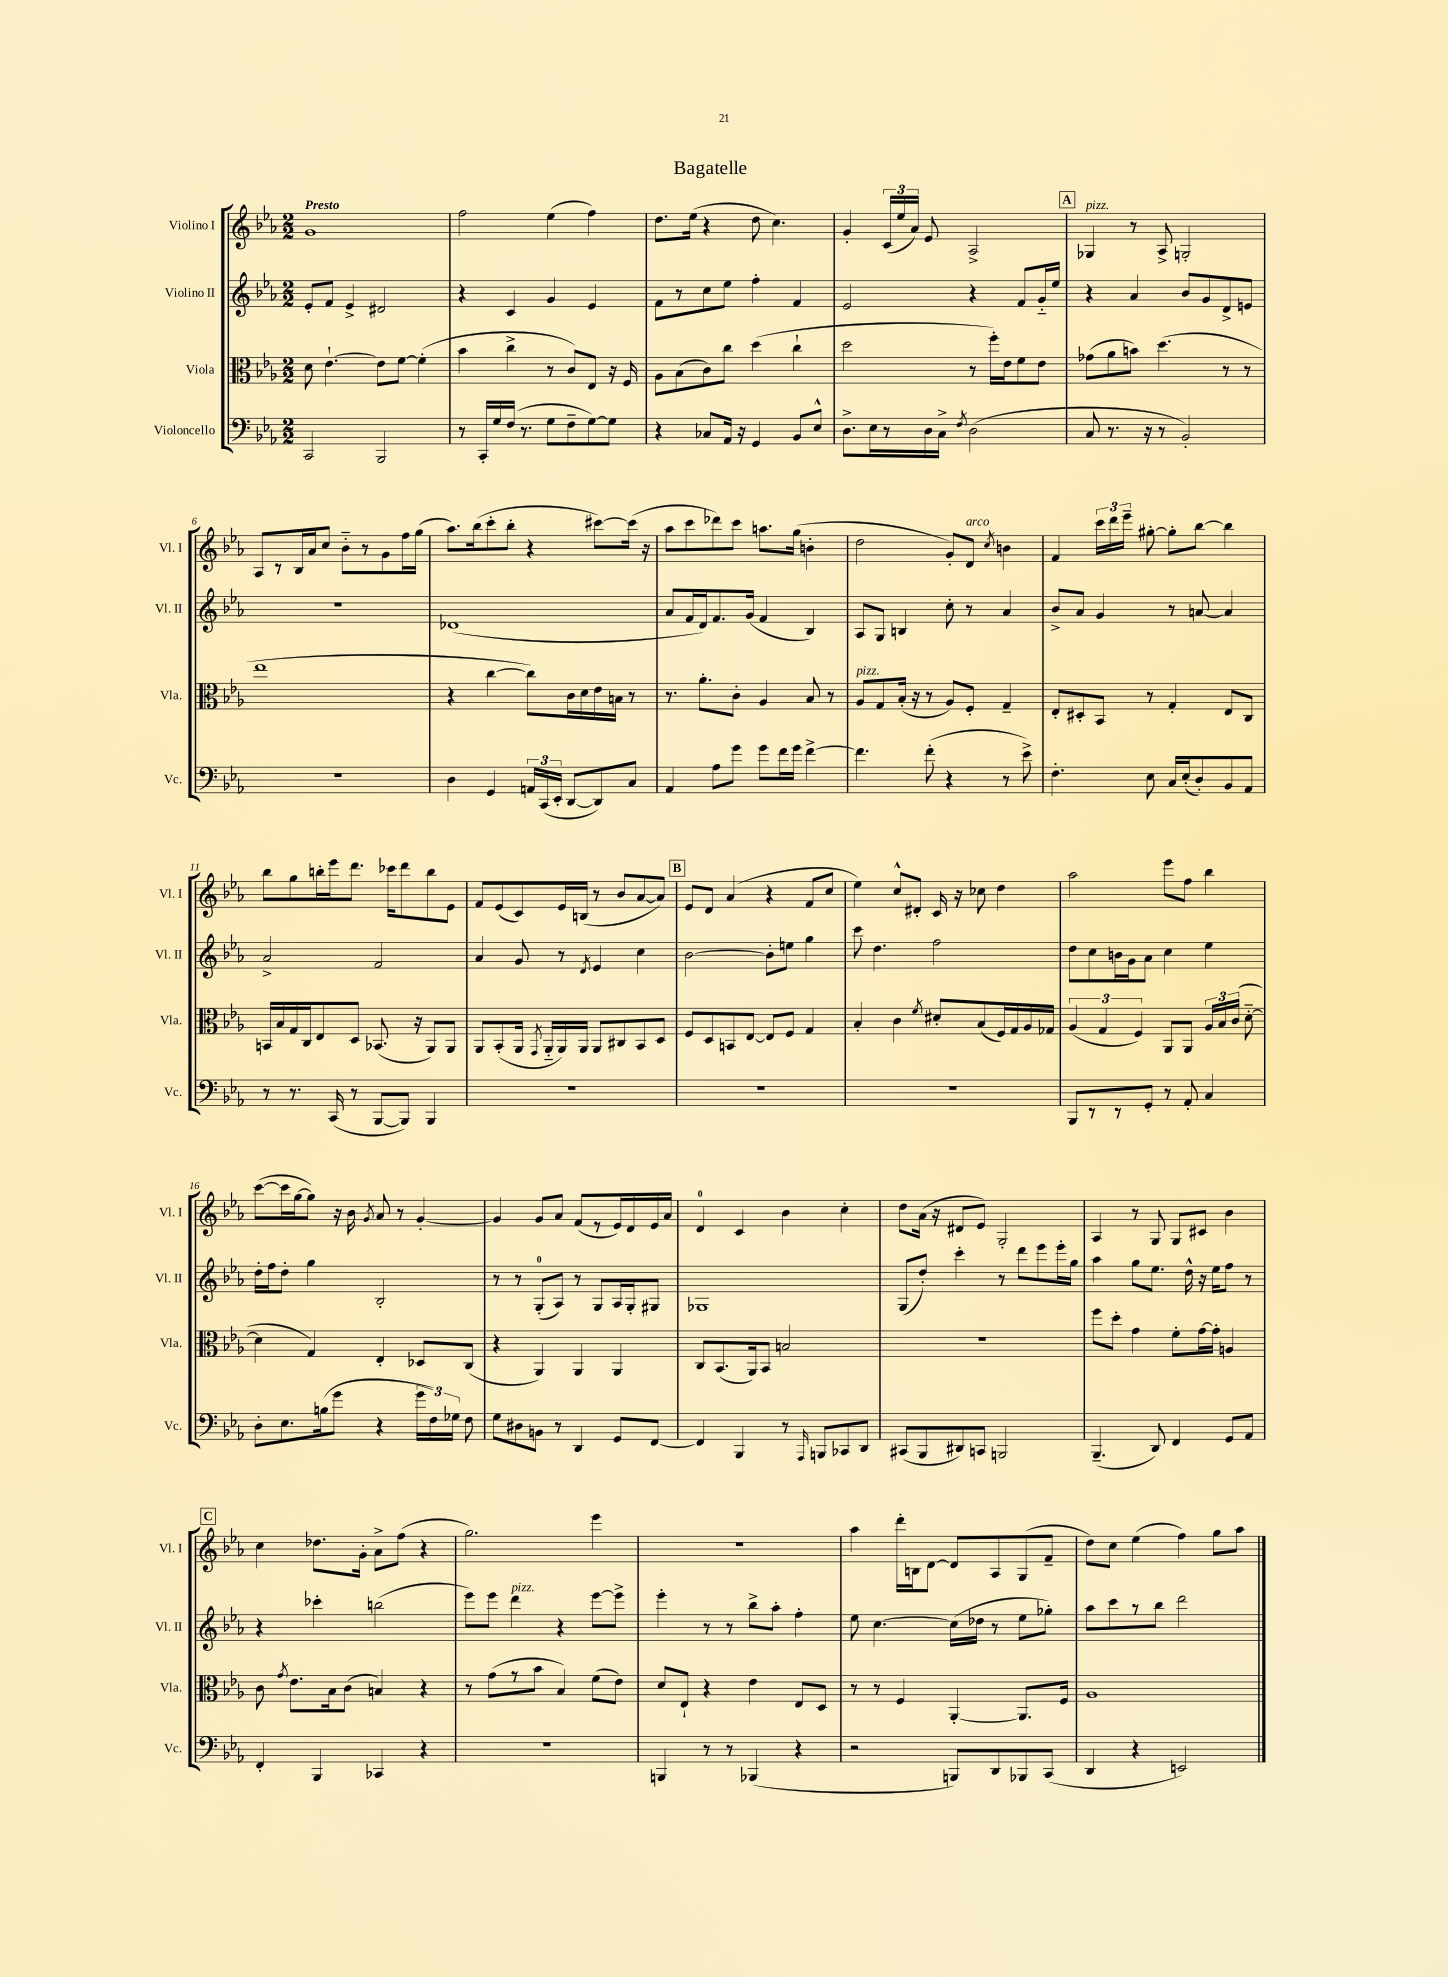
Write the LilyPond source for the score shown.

\header { title = "Bagatelle" }
<<
\new StaffGroup <<
\new Staff = "s0" \with { instrumentName = "Violino I" shortInstrumentName = "Vl. I" } {
    \clef treble \key ees \major \numericTimeSignature \time 2/2 \tempo "Presto"
    \autoBeamOff g'1 |
    f''2 ees''4( f''4) |
    d''8.[ ees''16]( r4 d''8 c''4.) |
    g'4-. \tuplet 3/2 { c'16[( ees''16 aes'16]) } ees'8 aes2-> |
    \mark \markup { \box "A" } ges4^\markup { \italic "pizz." } r8 aes8-> g2-. |
    aes8[ r8 bes16 aes'16 c''8] bes'8[-_ r8 g'8 f''16 g''16]( |
    aes''8.[) bes''16( c'''8-. bes''8]-. r4 cis'''8[~) cis'''16]( r16 |
    aes''8[ c'''8 des'''8) c'''8] a''8.[ g''16]( b'4-. |
    d''2 g'8[-.) d'8]^\markup { \italic "arco" } \acciaccatura { c''8 } b'4 |
    f'4 \tuplet 3/2 { c'''16[ d'''16 ees'''16]-- } gis''8~-. gis''8[-. bes''8]~ bes''4 |
    bes''8[ g''8 b''16-. ees'''16 d'''8.] ces'''16[ d'''8 b''8 ees'8] |
    f'8[ ees'8( c'8) ees'16 b16]( r8 bes'8[ aes'8~ aes'8]) |
    \mark \markup { \box "B" } ees'8[ d'8] aes'4( r4 f'8[ c''8] |
    ees''4) c''8[-^ dis'8]-. c'16 r16 ces''8 d''4 |
    aes''2 ees'''8[ f''8] bes''4 |
    c'''8[~( c'''16 g''16~ g''8]) r16 bes'16 \acciaccatura { g'8 } aes'8 r8 g'4~-. |
    g'4 g'8[ aes'8] f'8[( r8 ees'16) d'16 ees'16 aes'16] |
    d'4-0 c'4 bes'4 c''4-. |
    d''8[ aes'16]( r16 dis'8[ ees'8]) g2-. |
    aes4 r8 g8 g8[ cis'8] bes'4 |
    \mark \markup { \box "C" } c''4 des''8.[ g'16]-. aes'8[-> f''8]( r4 |
    g''2.) ees'''4 |
    r1 |
    aes''4 d'''16[-. b16 d'8]~ d'8[ aes8 g8( f'8]-- |
    d''8[) c''8] ees''4( f''4) g''8[ aes''8] \bar "|." |
}
\new Staff = "s1" \with { instrumentName = "Violino II" shortInstrumentName = "Vl. II" } {
    \clef treble \key ees \major \numericTimeSignature \time 2/2
    \autoBeamOff ees'8[-. f'8] ees'4-> dis'2 |
    r4 c'4 g'4 ees'4 |
    f'8[ r8 c''8 ees''8] f''4-. f'4 |
    ees'2 r4 f'8[ g'16-_ ees''16] |
    \mark \markup { \box "A" } r4 aes'4 bes'8[ g'8 d'8-> e'8] |
    R1 |
    des'1( |
    aes'8[ f'16 d'16) f'8. g'16]( f'4 bes4) |
    aes8[ g8] b4 c''8-. r8 aes'4 |
    bes'8[-> aes'8] g'4 r8 a'8~ a'4 |
    aes'2-> f'2 |
    aes'4 g'8 r8 \acciaccatura { d'8 } ees'4 c''4 |
    \mark \markup { \box "B" } bes'2~ bes'8[-. e''8] g''4 |
    c'''8 d''4. f''2 |
    d''8[ c''8 b'16 g'16 aes'8] c''4 ees''4 |
    d''16[-. f''16 d''8]-. g''4 bes2-. |
    r8 r8 g8[-0-.( aes8]) r8 g8[ aes16 g16-. gis8] |
    ges1 |
    g8[( d''8]-.) c'''4-. r8 d'''8[ ees'''8 ees'''16-. g''16] |
    aes''4 g''8[ ees''8.] d''16-^ r16 ees''16[ f''8] r8 |
    \mark \markup { \box "C" } r4 ces'''4-. b''2( |
    ees'''8[) ees'''8] d'''4^\markup { \italic "pizz." } r4 ees'''8[~ ees'''8]-> |
    ees'''4-. r8 r8 bes''8[-> aes''8]-. f''4-. |
    ees''8 c''4.~ c''16[( des''16] r8 ees''8[ ges''8]-.) |
    aes''8[ c'''8 r8 bes''8] d'''2 \bar "|." |
}
\new Staff = "s2" \with { instrumentName = "Viola" shortInstrumentName = "Vla." } {
    \clef alto \key ees \major \numericTimeSignature \time 2/2
    \autoBeamOff d'8 ees'4.~-! ees'8[ f'8]~ f'4-.( |
    bes'4 c''4-> r8 c'8[) ees8] r16 f16 |
    aes8[ bes8( c'8) c''8] d''4( c''4-! |
    d''2 r8 f''16[-.) ees'16 f'8 ees'8] |
    \mark \markup { \box "A" } ges'8[( aes'8 b'8]) d''4.( r8 r8 |
    ees''1 |
    r4 c''4~ c''8[) c'16 d'16 ees'16 b16] r8 |
    r8. aes'8.[-. c'8]-. aes4 bes8 r8 |
    aes8[^\markup { \italic "pizz." } g8 bes16]-.( r16 r8 aes8[) f8]-. g4-- |
    ees8[-. dis8-. bes,8] r8 g4-. ees8[ c8] |
    b,16[ bes16 g16 c16 ees8 d8] bes,8.( r16 aes,8[) aes,8] |
    aes,8[ bes,8-.( aes,16] \acciaccatura { g,8 } aes,16[-_ aes,16) aes,16] aes,8[ cis8 bes,8 d8] |
    \mark \markup { \box "B" } f8[ d8 b,8 ees8]~ ees8[ f8] g4 |
    bes4-. c'4 \acciaccatura { f'8 } dis'8[-. bes8( f16) g16 aes16 ges16] |
    \tuplet 3/2 { aes4( g4 f4) } aes,8[ aes,8] \tuplet 3/2 { aes16[ bes16 c'16]( } d'8~-_ |
    d'4 g4) ees4-. des8[ c8]( |
    r4 aes,4) aes,4 aes,4 |
    c8[ bes,8.( aes,16) bes,8] b2 |
    R1 |
    f''8[ d''8]-. g'4 f'8[-. g'16~ g'16]-. a4 |
    \mark \markup { \box "C" } c'8 \acciaccatura { g'8 } ees'8.[ bes16 c'8]( b4) r4 |
    r8 g'8[( r8 bes'8] bes4) f'8[( ees'8]) |
    d'8[ ees8]-! r4 ees'4 ees8[ d8] |
    r8 r8 f4 aes,4~-. aes,8.[ f16] |
    aes1 \bar "|." |
}
\new Staff = "s3" \with { instrumentName = "Violoncello" shortInstrumentName = "Vc." } {
    \clef bass \key ees \major \numericTimeSignature \time 2/2
    \autoBeamOff c,2 bes,,2 |
    r8 c,16[-. g16 f16]( r8. g8[ f8-- g8~) g8] |
    r4 ces8[ aes,16] r16 g,4 bes,8[ ees8]-^ |
    d8.[-> ees16 r8 d16 c16]-> \acciaccatura { f8 } d2( |
    \mark \markup { \box "A" } c8 r8. r16 r8 bes,2-.) |
    R1 |
    d4 g,4 \tuplet 3/2 { a,16[ c,16( ees,16]-. } d,8[~ d,8) c8] |
    aes,4 aes8[ g'8] g'8[ f'16 g'16] f'4~-> |
    f'4. f'8-.( r4 r8 ees'8->) |
    f4.-. ees8 c16[ ees16-.( d8-.) bes,8 aes,8] |
    r8 r8. c,16( r8 bes,,8[~ bes,,8]) bes,,4 |
    R1 |
    \mark \markup { \box "B" } R1 |
    R1 |
    bes,,8[ r8 r8 g,8]-. r8 aes,8-. c4 |
    d8[-. ees8. b16( g'8] r4 \tuplet 3/2 { g'16[ f16) ges16] } f8 |
    g8[ dis8 b,8] r8 d,4 g,8[ f,8]~ |
    f,4 bes,,4 r8 \grace { aes,,16 } b,,8[ ces,8 d,8] |
    cis,8[( bes,,8 dis,8) c,8] b,,2 |
    bes,,4.--( d,8) f,4 g,8[ aes,8] |
    \mark \markup { \box "C" } f,4-. bes,,4 ces,4 r4 |
    R1 |
    b,,4 r8 r8 bes,,4( r4 |
    r2 b,,8[) d,8 bes,,8 c,8]( |
    d,4 r4 e,2) \bar "|." |
}
>>
>>
